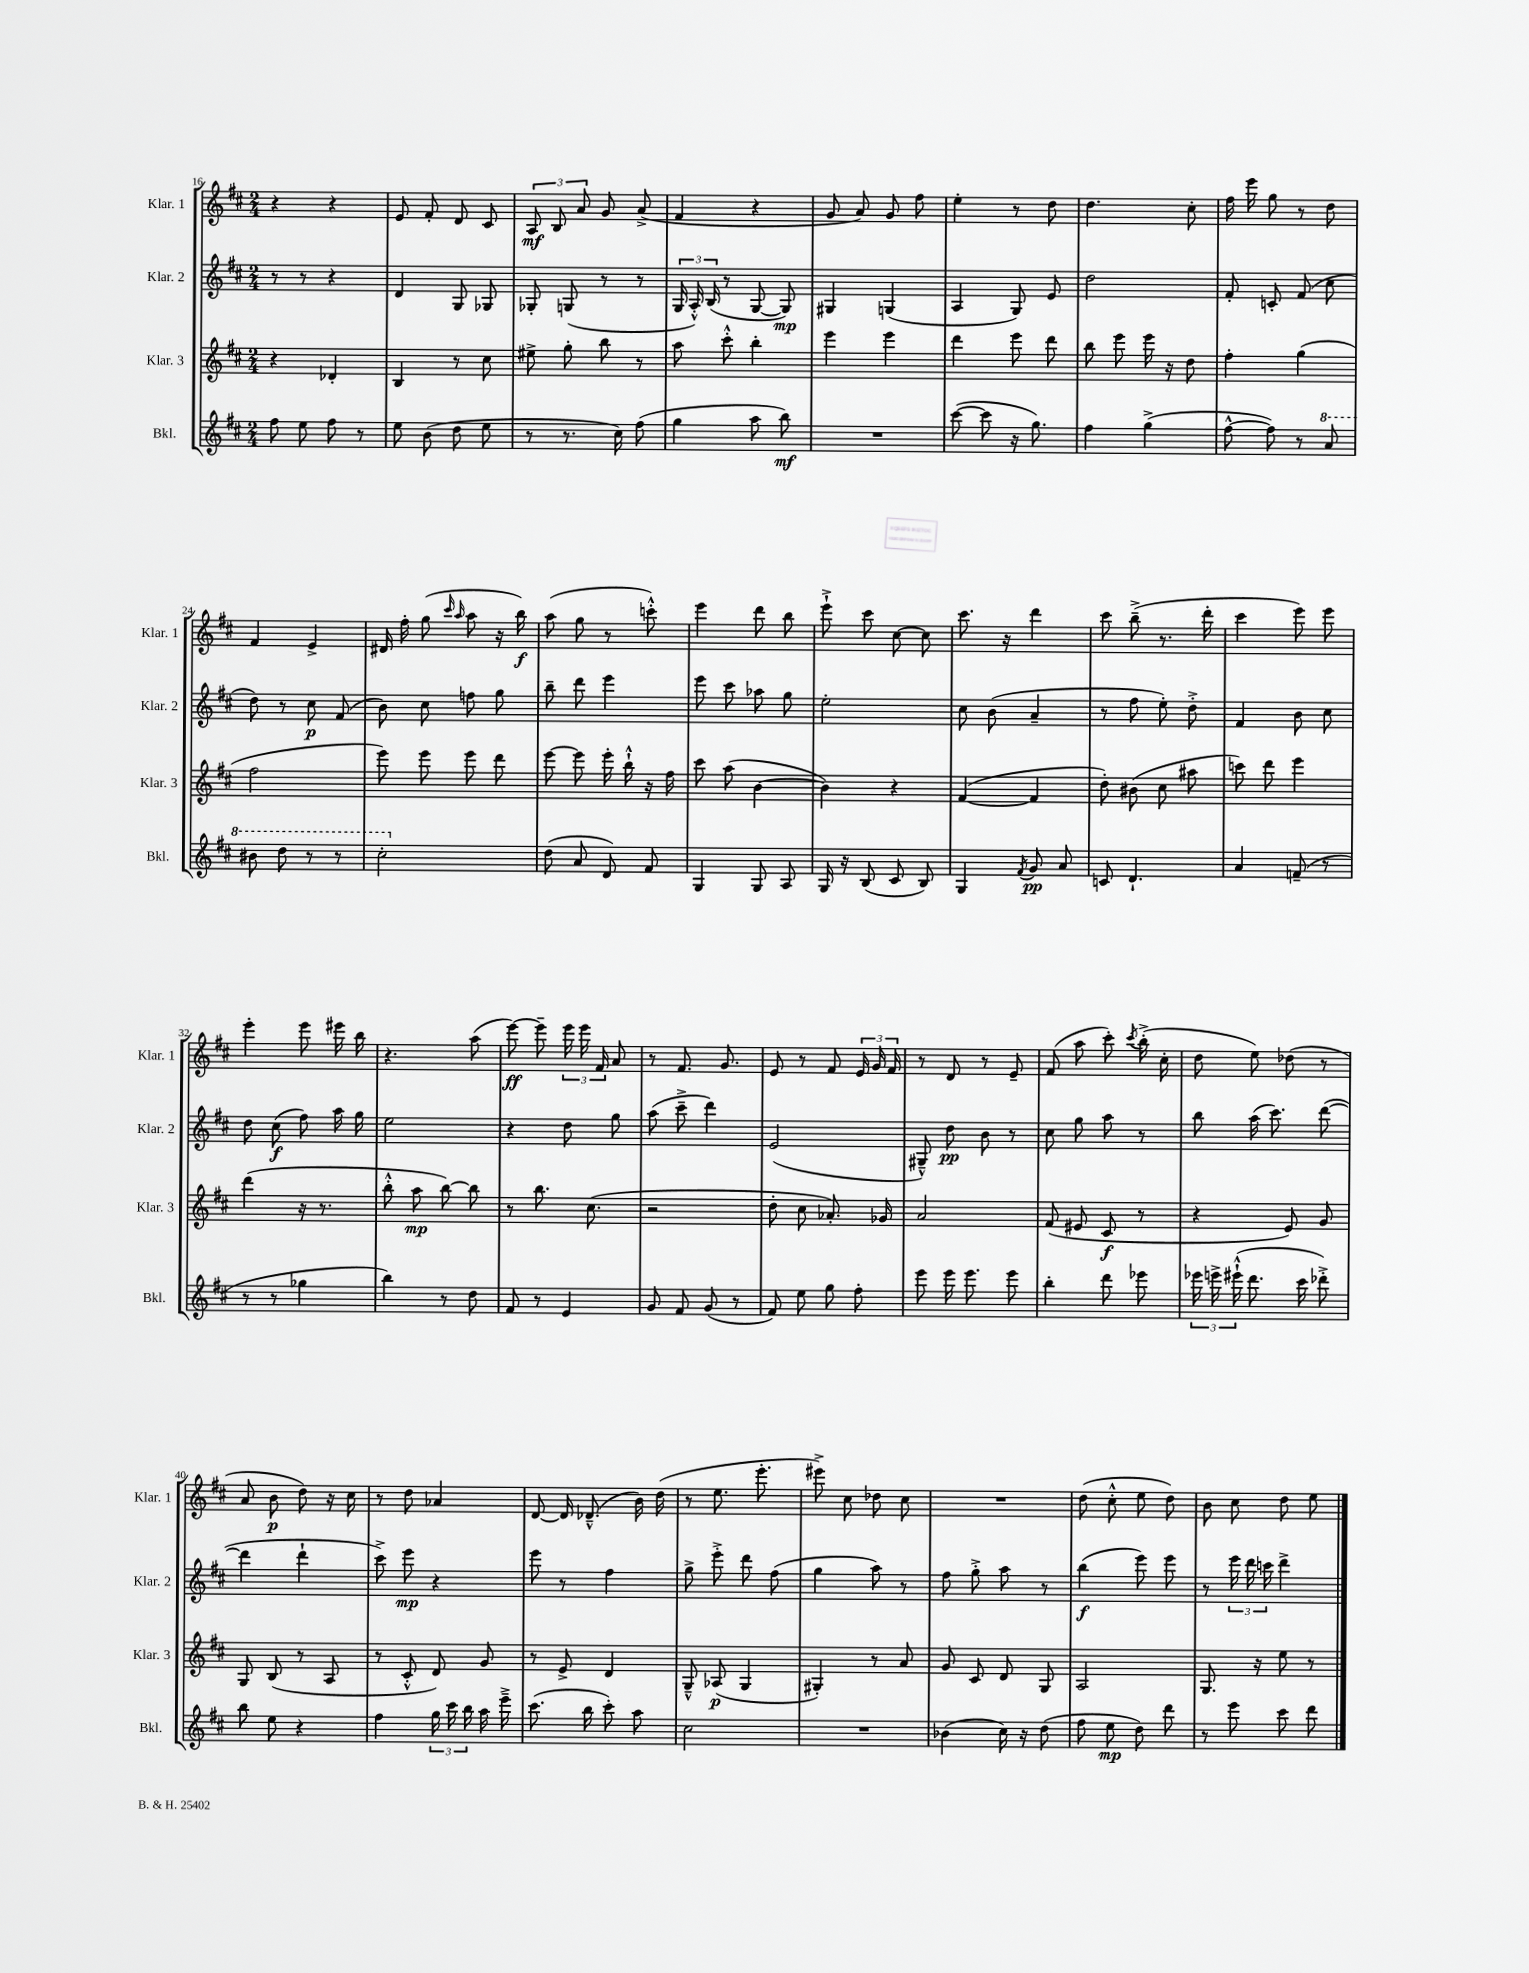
<<
\new StaffGroup <<
\new Staff = "s0" \with { instrumentName = "Klar. 1" shortInstrumentName = "Klar. 1" } {
    \clef treble \key d \major \numericTimeSignature \time 2/4
    \autoBeamOff r4 r4 |
    e'8 fis'8-. d'8 cis'8 |
    \tuplet 3/2 { a8\mf b8 a'8 } g'8 a'8->( |
    fis'4 r4 |
    g'8 a'8) g'8 fis''8 |
    e''4-. r8 d''8 |
    d''4. cis''8-. |
    fis''16 e'''16 g''8 r8 d''8 |
    fis'4 e'4-> |
    dis'16 fis''16-. g''8( \grace { cis'''16 a''16 } a''8 r16 b''16\f) |
    a''8( g''8 r8 c'''8-.-^) |
    e'''4 d'''8 b''8 |
    e'''8-!-> cis'''8 cis''8~ cis''8 |
    cis'''8. r16 d'''4 |
    cis'''8 b''8--->( r8. d'''16-. |
    cis'''4 e'''8) e'''8 |
    e'''4-. e'''8 eis'''16 b''16 |
    r4. a''8( |
    e'''8~\ff) e'''8-- \tuplet 3/2 { e'''16 e'''16 fis'16 } a'8 |
    r8 fis'8. g'8. |
    e'8 r8 fis'8 \tuplet 3/2 { e'16 g'16 fis'16 } |
    r8 d'8 r8 e'8-- |
    fis'8( a''8 cis'''8-.) \acciaccatura { cis'''8 } b''16-.->( cis''16-. |
    d''8 e''8) des''8( r8 |
    a'8 b'8\p d''8) r16 cis''16 |
    r8 d''8 aes'4 |
    d'8~ d'16 des'8.---^( b'16) d''16( |
    r8 e''8. e'''8.-. |
    eis'''8->) cis''8 des''8 cis''8 |
    R2 |
    d''8( cis''8-.-^ e''8 d''8) |
    b'8 cis''8 d''8 e''8 \bar "|." |
}
\new Staff = "s1" \with { instrumentName = "Klar. 2" shortInstrumentName = "Klar. 2" } {
    \clef treble \key d \major \numericTimeSignature \time 2/4
    \autoBeamOff r8 r8 r4 |
    d'4 g8 ges8 |
    ges8-. g8( r8 r8 |
    \tuplet 3/2 { g16 a16-.-^) b16( } r8 g8~ g8\mp) |
    gis4 g4( |
    a4 g8) e'8 |
    d''2 |
    fis'8-. c'8-. fis'8( cis''8 |
    d''8) r8 cis''8\p fis'8( |
    b'8) cis''8 f''8 g''8 |
    b''8-- d'''8 e'''4 |
    e'''8 cis'''8 aes''8 g''8 |
    e''2-. |
    cis''8 b'8( a'4-- |
    r8 fis''8 e''8-.) d''8-.-> |
    fis'4 b'8 cis''8 |
    d''8 cis''8\f( fis''8) a''16 g''16 |
    e''2 |
    r4 d''8 g''8 |
    a''8( cis'''8---> d'''4) |
    e'2( |
    gis8---^) d''8\pp b'8 r8 |
    cis''8 g''8 a''8 r8 |
    b''8 a''16( cis'''8.) d'''8~( |
    d'''4 d'''4-! |
    cis'''8->) e'''8\mp r4 |
    e'''8 r8 fis''4 |
    g''8-> e'''8-.-> d'''8 fis''8( |
    g''4 a''8) r8 |
    fis''8 g''8-.-> a''8 r8 |
    b''4\f( e'''8) e'''8 |
    r8 \tuplet 3/2 { e'''16 d'''16 c'''16 } d'''4-> \bar "|." |
}
\new Staff = "s2" \with { instrumentName = "Klar. 3" shortInstrumentName = "Klar. 3" } {
    \clef treble \key d \major \numericTimeSignature \time 2/4
    \autoBeamOff r4 des'4-. |
    b4 r8 cis''8 |
    eis''8-> g''8-. b''8 r8 |
    a''8 cis'''8-.-^ b''4-. |
    e'''4 e'''4 |
    d'''4 e'''8 d'''8 |
    b''8 e'''8 e'''16 r16 d''8 |
    fis''4-. g''4( |
    fis''2 |
    e'''8) e'''8 e'''8 d'''8 |
    e'''8~ e'''8 e'''16-. b''16-!-^ r16 fis''16 |
    cis'''8 a''8( b'4~ |
    b'4) r4 |
    fis'4~( fis'4 |
    d''8-.) bis'8( cis''8 ais''8 |
    c'''8) d'''8 e'''4 |
    d'''4( r16 r8. |
    b''8-.-^ a''8\mp b''8~) b''8 |
    r8 b''8. cis''8.( |
    r2 |
    d''8-. cis''8 aes'8.-.) ges'16 |
    a'2 |
    fis'8( eis'8 cis'8\f r8 |
    r4 e'8) g'8 |
    g8 b8( r8 a8 |
    r8 cis'8-.-^ d'8) g'8 |
    r8 e'8-> d'4 |
    g8---^ aes8\p( g4 |
    gis4-.) r8 a'8 |
    g'8 cis'8 d'8 g8 |
    a2 |
    g8. r16 e''8 r8 \bar "|." |
}
\new Staff = "s3" \with { instrumentName = "Bkl." shortInstrumentName = "Bkl." } {
    \clef treble \key d \major \numericTimeSignature \time 2/4
    \autoBeamOff fis''8 e''8 fis''8 r8 |
    e''8 b'8( d''8 e''8 |
    r8 r8. cis''16) fis''8( |
    g''4 a''8 b''8\mf) |
    R2 |
    cis'''8~( cis'''8 r16 g''8.) |
    fis''4 g''4->( |
    fis''8~-^ fis''8) r8 \ottava #1 a''8 |
    bis''8 d'''8 r8 r8 |
    cis'''2-. \ottava #0 |
    d''8( a'8 d'8) fis'8 |
    g4 g8 a8 |
    g16 r16 b8( cis'8 b8) |
    g4 \acciaccatura { fis'8 } g'8\pp a'8 |
    c'8 d'4.-! |
    a'4 f'8--( r8 |
    r8 r8 ges''4 |
    b''4) r8 d''8 |
    fis'8 r8 e'4 |
    g'8 fis'8 g'8( r8 |
    fis'8) e''8 g''8 fis''8-. |
    e'''8 e'''16 e'''8. e'''8 |
    b''4-. d'''8 ees'''8 |
    \tuplet 3/2 { ees'''16 e'''16-> eis'''16-!-^( } d'''8. cis'''16 des'''8-.->) |
    b''8 e''8 r4 |
    fis''4 \tuplet 3/2 { g''16 cis'''16 b''16 } a''16 e'''16---> |
    cis'''8.( b''16 cis'''8-.) a''8 |
    cis''2 |
    R2 |
    bes'4( cis''16) r16 d''8( |
    fis''8 e''8\mp d''8) d'''8 |
    r8 e'''8 cis'''8 d'''8 \bar "|." |
}
>>
>>
\layout { \context { \Score currentBarNumber = #16 } }
